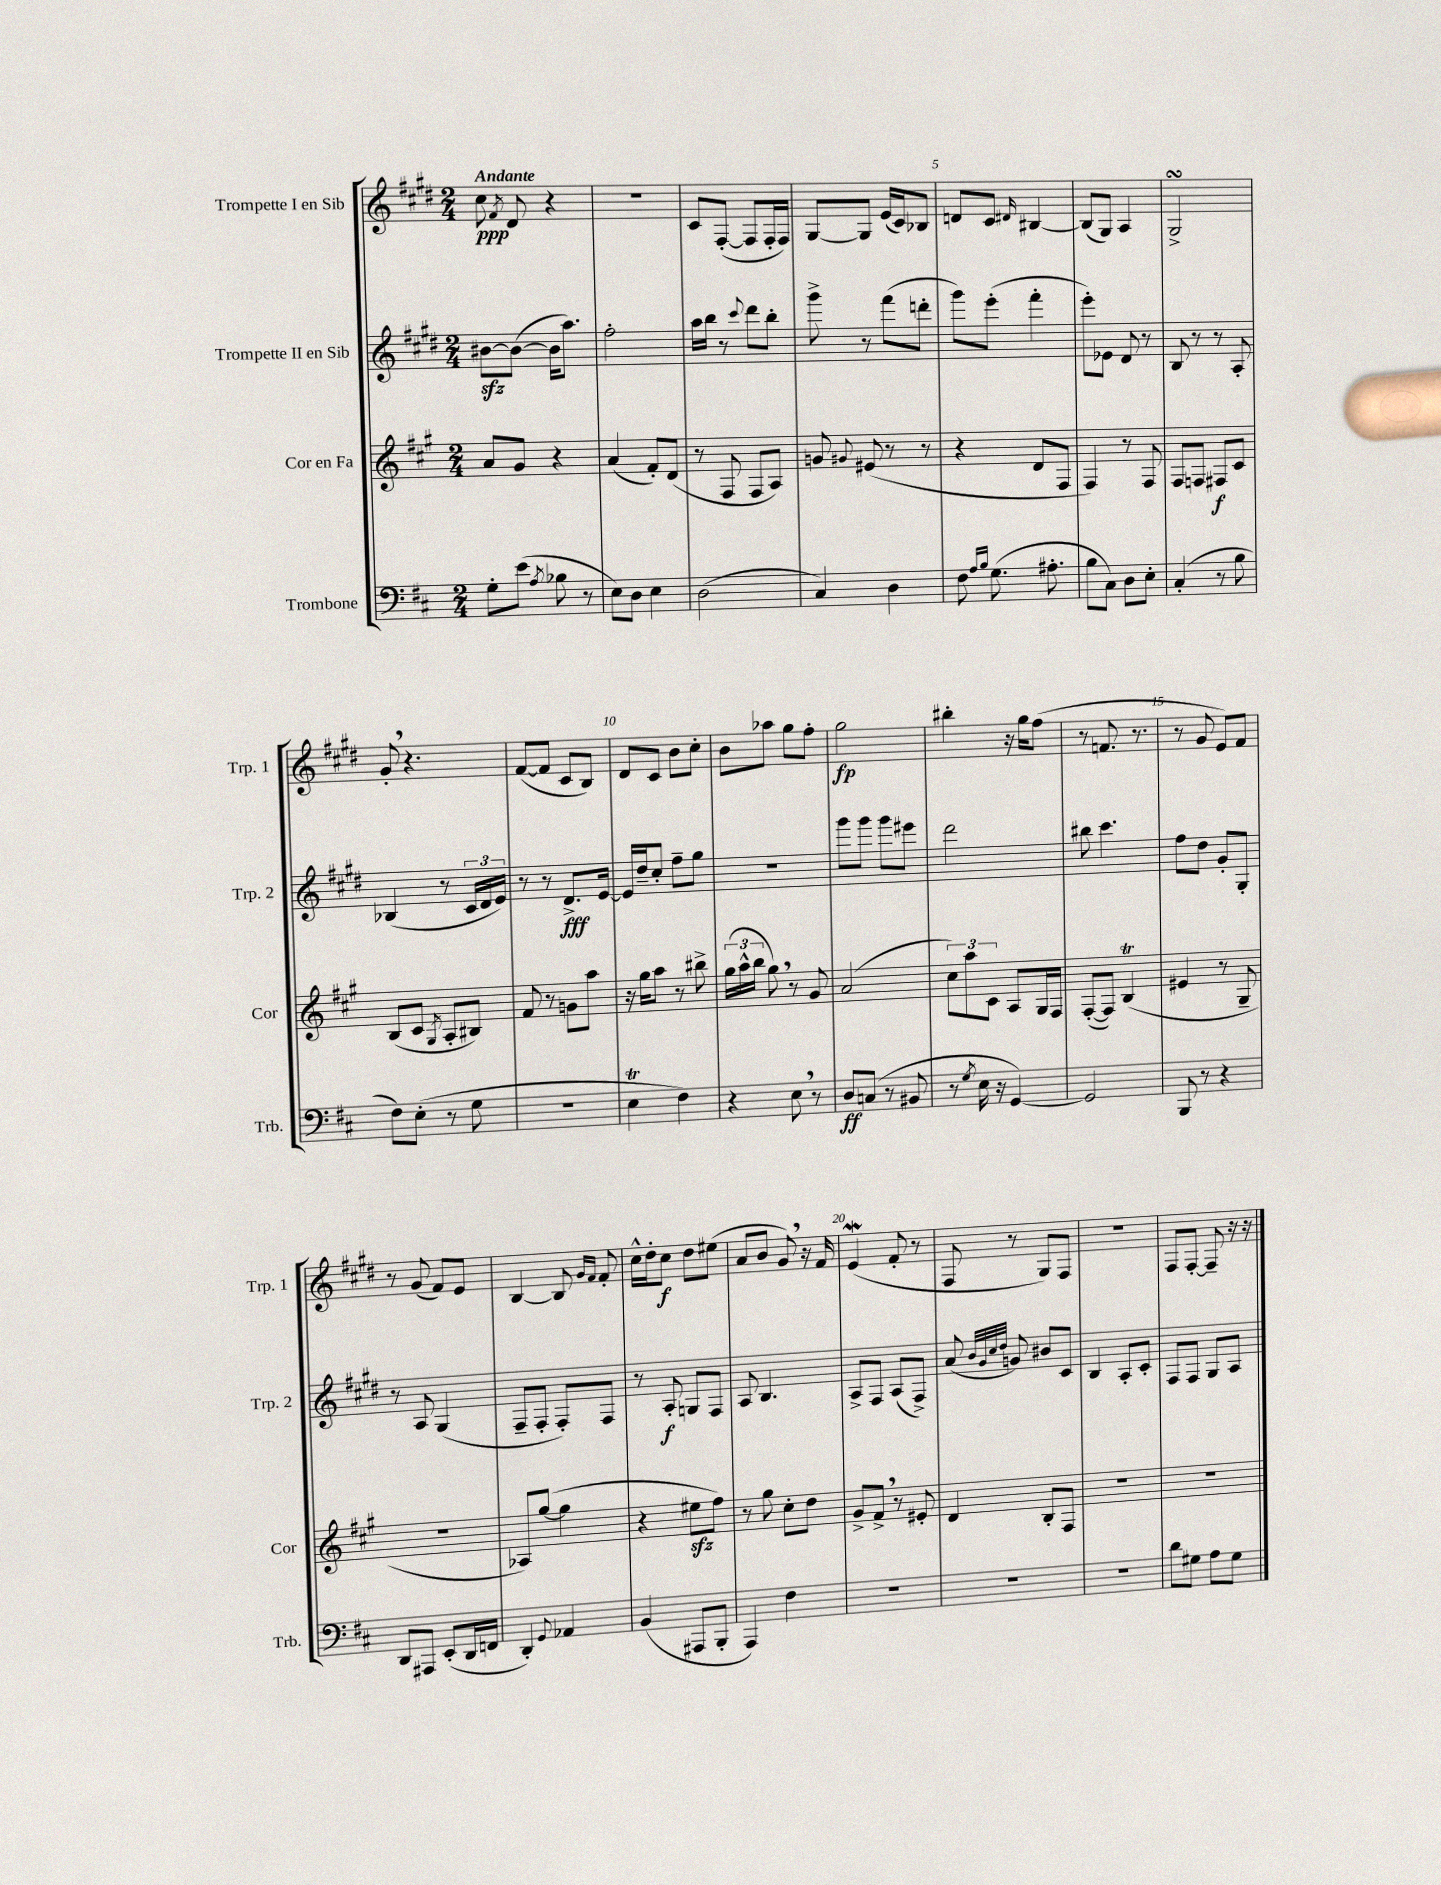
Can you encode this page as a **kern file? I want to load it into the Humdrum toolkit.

**kern	**dynam	**kern	**dynam	**kern	**dynam	**kern	**dynam
*part4	*part4	*part3	*part3	*part2	*part2	*part1	*part1
*staff4	*staff4	*staff3	*staff3	*staff2	*staff2	*staff1	*staff1
*I"Trombone	*	*I"Cor en Fa	*	*I"Trompette II en Sib	*	*I"Trompette I en Sib	*
*I'Trb.	*	*I'Cor	*	*I'Trp. 2	*	*I'Trp. 1	*
*clefF4	*	*clefG2	*	*clefG2	*	*clefG2	*
*k[f#c#]	*	*k[f#c#g#]	*	*k[f#c#g#d#]	*	*k[f#c#g#d#]	*
*M2/4	*	*M2/4	*	*M2/4	*	*M2/4	*
=1	=1	=1	=1	=1	=1	=1	=1
!	!	!	!	!	!	!LO:TX:a:B:t=Andante	!
8G'\L	.	8a/L	.	[8b#Xzz\L	.	8cc#\	ppp
.	.	.	.	.	.	8qf#/	.
(8e\J	.	8g#/J	.	(8b#\J_	.	8d#/	.
8qA/	.	.	.	.	.	.	.
8B-X\	.	4r	.	16b#\KL]	.	4r	.
.	.	.	.	8.aa\J)	.	.	.
8r	.	.	.	.	.	.	.
=2	=2	=2	=2	=2	=2	=2	=2
8E\L)	.	(4a/	.	2ff#'\	.	2r	.
8D\J	.	.	.	.	.	.	.
4E\	.	8f#'/L)	.	.	.	.	.
.	.	(8d/J	.	.	.	.	.
=3	=3	=3	=3	=3	=3	=3	=3
(2D\	.	8r	.	16aa\LL	.	8c#/L	.
.	.	.	.	16bb\JJ	.	.	.
.	.	8F#/	.	8r	.	([8F#'/J	.
.	.	.	.	8qqccc#/	.	.	.
.	.	8F#/L	.	8ddd#\L	.	8F#/L]	.
.	.	8A/J)	.	8bb'\J	.	16F#'/L	.
.	.	.	.	.	.	16F#/JJ)	.
=4	=4	=4	=4	=4	=4	=4	=4
4C#/)	.	8gn/	.	8ggg#^\	.	[8G#/L	.
.	.	8qqg#X/	.	.	.	.	.
.	.	(8e#X/	.	8r	.	8G#/J]	.
4D\	.	8r	.	(8fff#\L	.	(16e/LL	.
.	.	.	.	.	.	16c#/J)	.
.	.	8r	.	8dddn'\J	.	8B-X/J	.
=5	=5	=5	=5	=5	=5	=5	=5
8F#\	.	4r	.	8ggg#\L)	.	8dn/L	.
16qqA/LL	.	.	.	.	.	.	.
16qqB/JJ	.	.	.	.	.	.	.
(8.G\	.	.	.	(8eee'\J	.	8c#/J	.
.	.	.	.	.	.	16qqd#X/	.
.	.	8d/L	.	4fff#'\	.	[4B#X/	.
8.A#X'\	.	.	.	.	.	.	.
.	.	8F#/J	.	.	.	.	.
=6	=6	=6	=6	=6	=6	=6	=6
8B\L	.	4F#/)	.	8eee'\L)	.	(8B#/L]	.
8C#\J)	.	.	.	8e-X\J	.	8G#/J)	.
8D\L	.	8r	.	8d#/	.	4A/	.
8E'\J	.	8F#/	.	8r	.	.	.
=7	=7	=7	=7	=7	=7	=7	=7
(4C#'/	.	8F#/L	.	8B/	.	2G#sSsS^/	.
.	.	8Fn/J	.	8r	.	.	.
8r	.	8F#X/L	f	8r	.	.	.
8B\	.	8c#/J	.	8A'/	.	.	.
!!LO:LB:g=z
=8	=8	=8	=8	=8	=8	=8	=8
8F#\L)	.	(8B/L	.	(4B-X/	.	8g#',/	.
(8E'\J	.	8c#/J	.	.	.	4.r	.
.	.	8qG#/	.	.	.	.	.
8r	.	8A'/L	.	8r	.	.	.
8G\	.	8B#X/J)	.	24c#/LL	.	.	.
.	.	.	.	24d#/	.	.	.
.	.	.	.	24e/JJ)	.	.	.
=9	=9	=9	=9	=9	=9	=9	=9
2r	.	8f#/	.	8r	.	([8f#/L	.
.	.	8r	.	8r	.	8f#/J]	.
.	.	8gn\L	.	8.d#^/L	fff	8c#/L	.
.	.	8aa\J	.	.	.	8B/J)	.
.	.	.	.	[16e/Jk	.	.	.
=10	=10	=10	=10	=10	=10	=10	=10
4ET\	.	16r	.	16e/LL]	.	8d#/L	.
.	.	16gg#\KL	.	16dd#~/J	.	.	.
.	.	8aa\J	.	8cc#'/J	.	8c#/J	.
4F#\)	.	8r	.	8ff#~\L	.	8b\L	.
.	.	8bb#X^\	.	8gg#\J	.	8cc#'\J	.
=11	=11	=11	=11	=11	=11	=11	=11
4r	.	(24gg#\LL	.	2r	.	8b\L	.
.	.	24aa^^\	.	.	.	.	.
.	.	24bb\JJ	.	.	.	.	.
.	.	8gg#,\)	.	.	.	8aa-X\J	.
8E,\	.	8r	.	.	.	8gg#\L	.
8r	.	8g#/	.	.	.	8ff#'\J	.
=12	=12	=12	=12	=12	=12	=12	=12
8D/L	ff	(2a/	.	8ggg#\L	.	2gg#\	fp
(8Cn/J	.	.	.	8ggg#\J	.	.	.
8r	.	.	.	8ggg#\L	.	.	.
8BB#X/	.	.	.	8eee#X\J	.	.	.
=13	=13	=13	=13	=13	=13	=13	=13
8r	.	12cc#\L)	.	2ddd#\	.	4bb#X'\	.
.	.	12aa\	.	.	.	.	.
8qG/	.	.	.	.	.	.	.
16E\	.	.	.	.	.	.	.
.	.	12c#\J	.	.	.	.	.
16r	.	.	.	.	.	.	.
[4GG/)	.	8A/L	.	.	.	16r	.
.	.	.	.	.	.	16gg#\KL	.
.	.	16G#/L	.	.	.	(8ff#\J	.
.	.	16F#/JJ	.	.	.	.	.
=14	=14	=14	=14	=14	=14	=14	=14
2GG/]	.	([8F#'/L	.	8bb#X\	.	8r	.
.	.	8F#/J])	.	4.ccc#\	.	8.fn/	.
.	.	(4BT/	.	.	.	.	.
.	.	.	.	.	.	8.r	.
=15	=15	=15	=15	=15	=15	=15	=15
8BBB/	.	4e#X/	.	8ff#\L	.	8r	.
8r	.	.	.	8dd#\J	.	8g#/	.
4r	.	8r	.	8g#'/L	.	8e/L)	.
.	.	8G#~/	.	8G#'/J	.	8f#/J	.
!!LO:LB:g=z
=16	=16	=16	=16	=16	=16	=16	=16
8DD/L	.	2r	.	8r	.	8r	.
8AAA#X/J	.	.	.	8A/	.	(8g#/	.
(8EE'/L	.	.	.	(4G#/	.	8f#/L)	.
16DD/L	.	.	.	.	.	8e/J	.
16FFn/JJ	.	.	.	.	.	.	.
=17	=17	=17	=17	=17	=17	=17	=17
4DD'/)	.	8A-X/L)	.	8F#~/L	.	[4B/	.
.	.	([8gg#/J	.	8F#'/J	.	.	.
8qqGG/	.	.	.	.	.	.	.
4AA-X/	.	4gg#\]	.	8F#'/L)	.	8B/]	.
.	.	.	.	.	.	16qqg#/LL	.
.	.	.	.	.	.	16qqf#/JJ	.
.	.	.	.	8F#/J	.	8f#'/	.
=18	=18	=18	=18	=18	=18	=18	=18
(4BB/	.	4r	.	8r	.	16cc#^^\LL	.
.	.	.	.	.	.	16dd#'\J	.
.	.	.	.	8A'/	f	8cc#\J	f
8AAA#X/L	.	8ee#Xzz\L	.	8Gn/L	.	8dd#\L	.
8BBB'/J	.	8ff#\J)	.	8F#/J	.	(8ee#X\J	.
=19	=19	=19	=19	=19	=19	=19	=19
4AAA/)	.	8r	.	8A/	.	8a/L	.
.	.	8gg#\	.	4.B/	.	8b/J	.
4F#\	.	8cc#'\L	.	.	.	8g#,/)	.
.	.	8dd\J	.	.	.	16r	.
.	.	.	.	.	.	16f#/	.
=20	=20	=20	=20	=20	=20	=20	=20
2r	.	8g#^/L	.	8A^/L	.	(4ew/	.
.	.	8f#^,/J	.	8F#/J	.	.	.
.	.	8r	.	(8A/L	.	8f#'/	.
.	.	8e#X'/	.	8F#^/J)	.	8r	.
=21	=21	=21	=21	=21	=21	=21	=21
2r	.	4d/	.	(8a/	.	8F#/	.
.	.	.	.	32qqb/LLL	.	.	.
.	.	.	.	32qqg#/	.	.	.
.	.	.	.	32qqcc#/	.	.	.
.	.	.	.	32qqdd#/JJJ	.	.	.
.	.	.	.	8gn/)	.	8r	.
.	.	8B'/L	.	8b#X/L	.	8G#/L)	.
.	.	8F#/J	.	8c#/J	.	8F#/J	.
=22	=22	=22	=22	=22	=22	=22	=22
2r	.	2r	.	4B/	.	2r	.
.	.	.	.	8A'/L	.	.	.
.	.	.	.	8c#'/J	.	.	.
=23	=23	=23	=23	=23	=23	=23	=23
8d\L	.	2r	.	8F#/L	.	8F#/L	.
8G#X\J	.	.	.	8F#/J	.	[8F#'/J	.
8A\L	.	.	.	8G#/L	.	8F#~/]	.
8G#\J	.	.	.	8A/J	.	16r	.
.	.	.	.	.	.	16r	.
==	==	==	==	==	==	==	==
*-	*-	*-	*-	*-	*-	*-	*-
